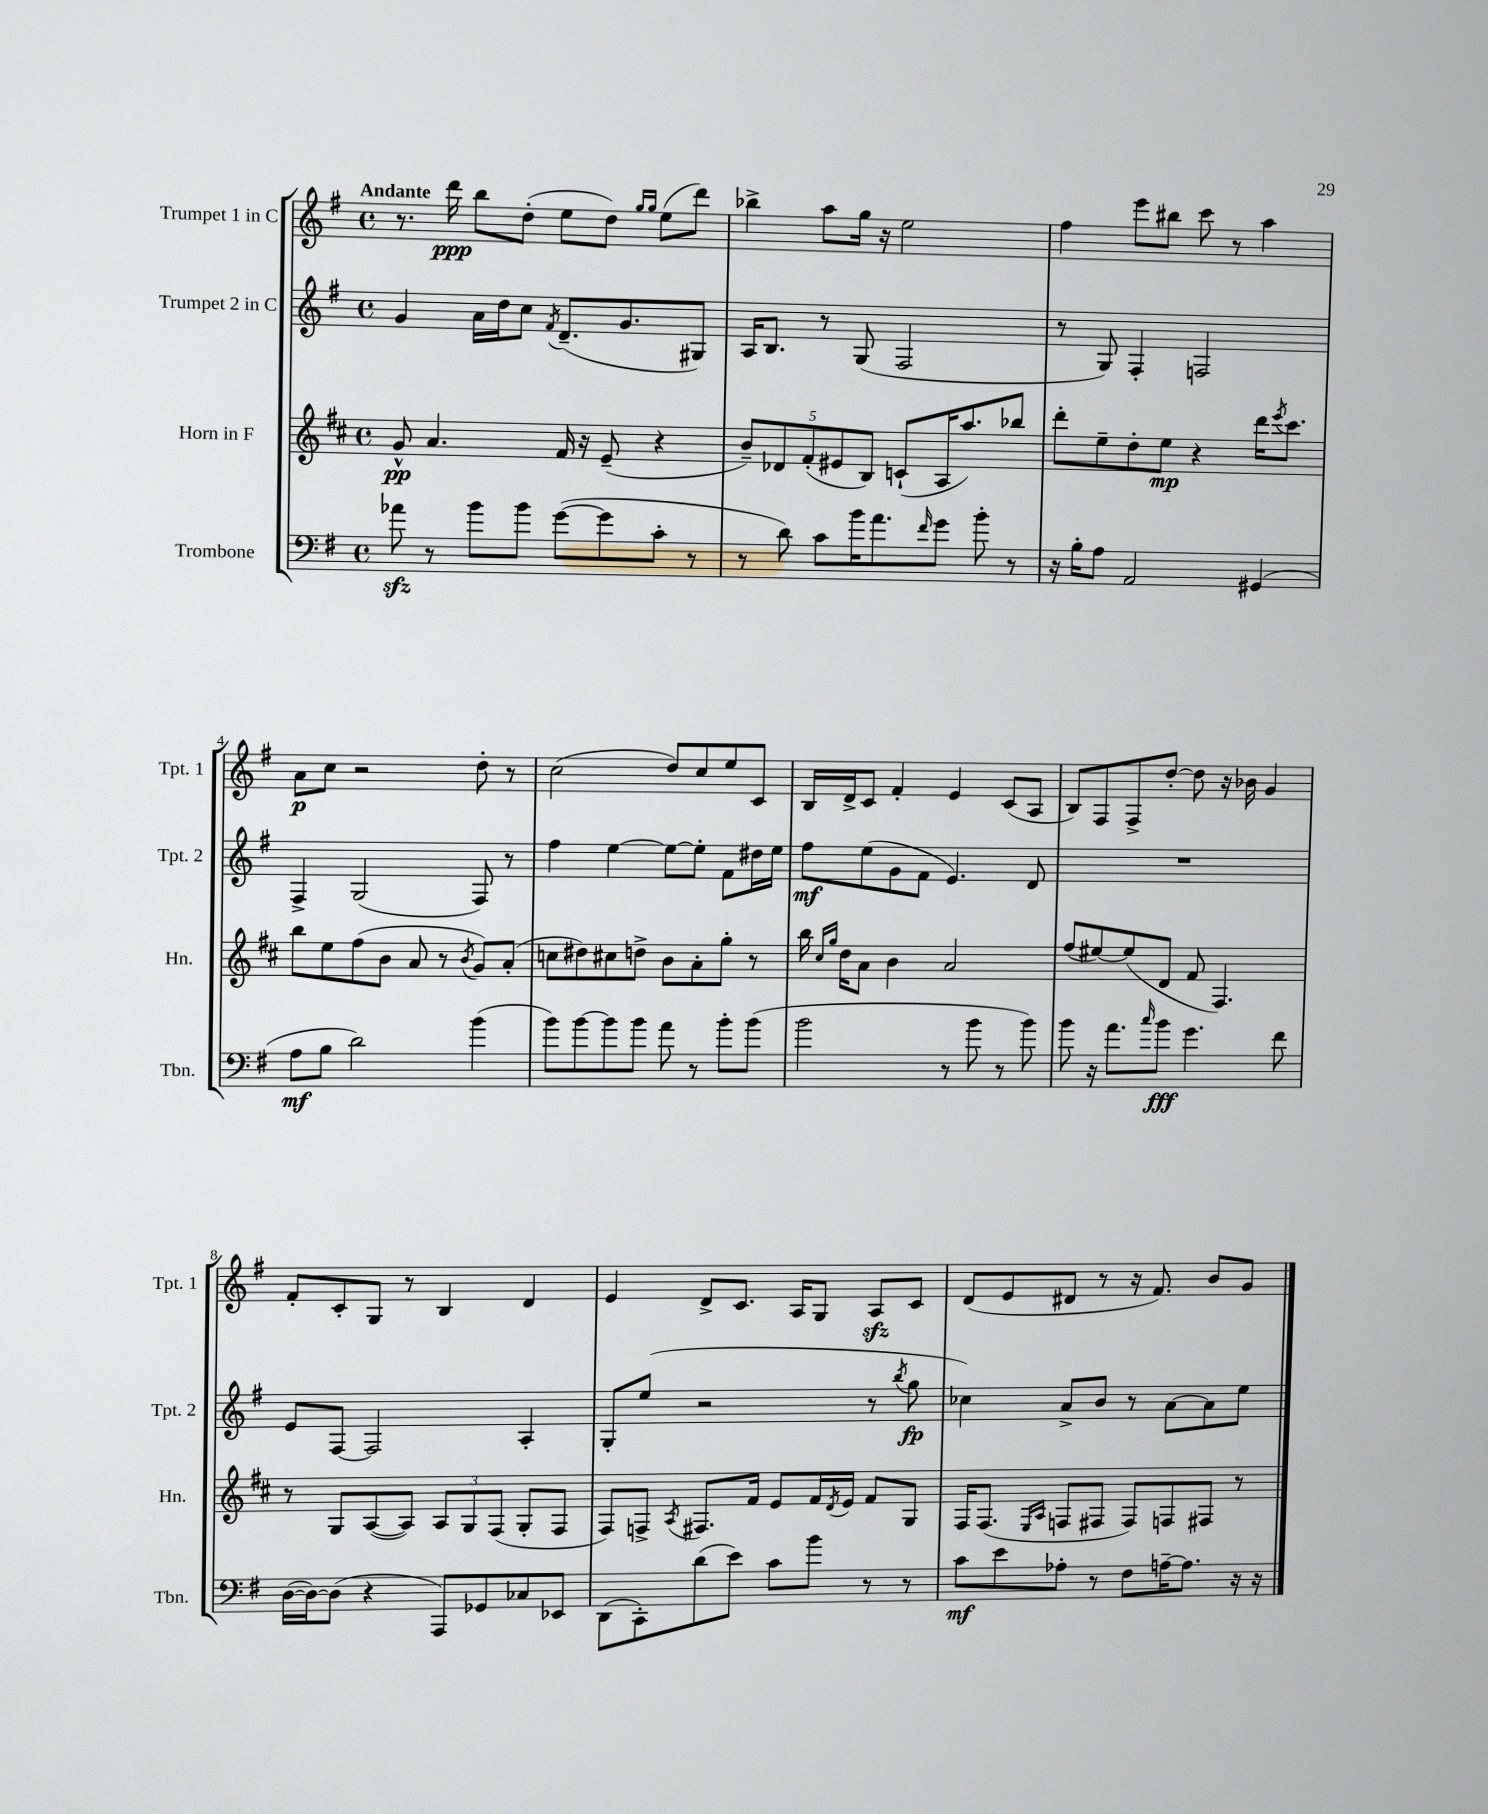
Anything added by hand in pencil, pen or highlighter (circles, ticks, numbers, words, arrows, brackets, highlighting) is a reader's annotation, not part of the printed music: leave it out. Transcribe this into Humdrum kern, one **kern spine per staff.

**kern	**dynam	**kern	**dynam	**kern	**dynam	**kern	**dynam
*part4	*part4	*part3	*part3	*part2	*part2	*part1	*part1
*staff4	*staff4	*staff3	*staff3	*staff2	*staff2	*staff1	*staff1
*I"Trombone	*	*I"Horn in F	*	*I"Trumpet 2 in C	*	*I"Trumpet 1 in C	*
*I'Tbn.	*	*I'Hn.	*	*I'Tpt. 2	*	*I'Tpt. 1	*
*clefF4	*	*clefG2	*	*clefG2	*	*clefG2	*
*k[f#]	*	*k[f#c#]	*	*k[f#]	*	*k[f#]	*
*M4/4	*	*M4/4	*	*M4/4	*	*M4/4	*
*met(c)	*	*met(c)	*	*met(c)	*	*met(c)	*
=1	=1	=1	=1	=1	=1	=1	=1
!	!	!	!	!	!	!LO:TX:a:B:t=Andante	!
8a-Xzz\	.	8g^^/	pp	4g/	.	8.r	.
8r	.	4.a/	.	.	.	.	.
.	.	.	.	.	.	16ddd\	ppp
8b\L	.	.	.	16a\LL	.	8bb\L	.
.	.	.	.	16dd\J	.	.	.
8b\J	.	.	.	8cc\J	.	(8dd'\J	.
.	.	.	.	8qf#/	.	.	.
([8g\L	.	16f#/	.	(8.d~/L	.	8ee\L	.
.	.	16r	.	.	.	.	.
8g\]	.	(8e~/	.	.	.	8dd\J)	.
.	.	.	.	8.g/	.	.	.
.	.	.	.	.	.	16qqgg/LL	.
.	.	.	.	.	.	16qqgg/JJ	.
8c'\J	.	4r	.	.	.	(8ee\L	.
8r	.	.	.	8G#X/J)	.	8ddd\J)	.
=2	=2	=2	=2	=2	=2	=2	=2
8r	.	10b~/L)	.	16A/KL	.	4bb-X^\	.
.	.	.	.	8.B/J	.	.	.
.	.	10d-X/	.	.	.	.	.
8d\)	.	.	.	.	.	.	.
.	.	(10f#'/	.	.	.	.	.
8c\L	.	.	.	8r	.	8aa\L	.
.	.	10e#X/	.	.	.	.	.
16b\K	.	.	.	(8G/	.	16gg\Jk	.
.	.	10B/J)	.	.	.	.	.
8.a\	.	.	.	.	.	16r	.
.	.	(8cn`/L	.	2F#/	.	2ee\	.
16qqf#/	.	.	.	.	.	.	.
8g\J	.	16A/K	.	.	.	.	.
.	.	8.aa/)	.	.	.	.	.
8b'\	.	.	.	.	.	.	.
8r	.	8bb-X/J	.	.	.	.	.
=3	=3	=3	=3	=3	=3	=3	=3
16r	.	8ddd'\L	.	8r	.	4ff#\	.
16B'\KL	.	.	.	.	.	.	.
8A\J	.	8ee~\	.	8G/)	.	.	.
2AA/	.	8dd'\	.	4F#'/	.	8eee\L	.
.	.	8ee\J	mp	.	.	8bb#X\J	.
.	.	4r	.	2Fn/	.	8ccc\	.
.	.	.	.	.	.	8r	.
(4GG#X/	.	16ddd\KL	.	.	.	4aa\	.
.	.	8qeee/	.	.	.	.	.
.	.	8.ccc#\J	.	.	.	.	.
!!LO:LB:g=z
=4	=4	=4	=4	=4	=4	=4	=4
8A\L	mf	8bb\L	.	4F#^/	.	8a\L	p
8B\J	.	8ee\	.	.	.	8cc\J	.
2d\)	.	(8ff#\	.	(2G/	.	2r	.
.	.	8b\J	.	.	.	.	.
.	.	8a/	.	.	.	.	.
.	.	8r	.	.	.	.	.
.	.	8qb/	.	.	.	.	.
(4b\	.	8g/L)	.	8F#/)	.	8dd'\	.
.	.	(8a'/J	.	8r	.	8r	.
=5	=5	=5	=5	=5	=5	=5	=5
8b\L)	.	8ccn\L	.	4ff#\	.	(2cc\	.
[8b\	.	8dd#X\)	.	.	.	.	.
8b\]	.	8cc#X\	.	[4ee\	.	.	.
8b\J	.	8ddn^\J	.	.	.	.	.
8a\	.	8b\L	.	8ee\L_	.	8dd/L)	.
8r	.	8a'\	.	8ee'\J]	.	8cc/	.
8b'\L	.	8gg'\J	.	8f#\L	.	8ee/	.
(8b\J	.	8r	.	16dd#X\L	.	8c/J	.
.	.	.	.	16ee\JJ	.	.	.
=6	=6	=6	=6	=6	=6	=6	=6
2b\	.	16bb\	.	8ff#\L	mf	16B/LL	.
.	.	16qqcc#/LL	.	.	.	.	.
.	.	16qqgg/JJ	.	.	.	.	.
.	.	16dd\KL	.	.	.	16d^/J	.
.	.	8a\J	.	(8ee\	.	8c/J	.
.	.	4b\	.	8g\	.	4f#'/	.
.	.	.	.	8f#\J	.	.	.
8r	.	2a/	.	4.e/)	.	4e/	.
8b\	.	.	.	.	.	.	.
8r	.	.	.	.	.	(8c/L	.
8b\)	.	.	.	8d/	.	8A/J	.
=7	=7	=7	=7	=7	=7	=7	=7
8b\	.	(8ff#/L	.	1r	.	8B/L)	.
16r	.	[8ee#X/)	.	.	.	8F#/	.
8.a\L	.	.	.	.	.	.	.
.	.	(8ee#/]	.	.	.	8F#^/	.
16qqcc/	.	.	.	.	.	.	.
8b\J	fff	8d/J	.	.	.	[8dd'/J	.
4.g\	.	8f#/	.	.	.	8dd\]	.
.	.	4.F#/)	.	.	.	16r	.
.	.	.	.	.	.	16b-X\	.
.	.	.	.	.	.	4g/	.
8f#\	.	.	.	.	.	.	.
!!LO:LB:g=z
=8	=8	=8	=8	=8	=8	=8	=8
([16D\LL	.	8r	.	8e/L	.	8f#'/L	.
16D\J_)	.	.	.	.	.	.	.
(8D\J]	.	8G/L	.	[8F#/J	.	8c'/	.
4r	.	([8A/	.	2F#/]	.	8G/J	.
.	.	8A/J])	.	.	.	8r	.
8AAA/L)	.	12A/L	.	.	.	4B/	.
.	.	12G/	.	.	.	.	.
8GG-X/	.	.	.	.	.	.	.
.	.	(12F#/J	.	.	.	.	.
8C-X/	.	8G'/L	.	4A'/	.	4d/	.
8EE-X/J	.	8F#/J	.	.	.	.	.
=9	=9	=9	=9	=9	=9	=9	=9
(8DD\L	.	8F#/L)	.	8G'/L	.	4e/	.
8CC'\)	.	8Fn^/J	.	(8ee/J	.	.	.
.	.	8qA/	.	.	.	.	.
(8d\	.	8.F#X/L	.	2r	.	8d^/L	.
8e\J)	.	.	.	.	.	8.c/J	.
.	.	16f#/Jk	.	.	.	.	.
8c\L	.	8e/L	.	.	.	.	.
.	.	.	.	.	.	16A/KL	.
8b\J	.	16f#/L	.	.	.	8G/J	.
.	.	8qd/	.	.	.	.	.
.	.	16e/JJ	.	.	.	.	.
8r	.	8f#/L	.	8r	.	8Azz/L	.
.	.	.	.	8qbb/	.	.	.
8r	.	8G/J	.	8gg\	fp	8c/J	.
=10	=10	=10	=10	=10	=10	=10	=10
8c\L	mf	16F#/KL	.	4cc-X\)	.	(8d/L	.
.	.	(8.F#/J	.	.	.	.	.
8e\	.	.	.	.	.	8e/	.
.	.	16qqE/LL	.	.	.	.	.
.	.	16qqA/JJ	.	.	.	.	.
8A-X'\J	.	8Fn/L	.	8a^/L	.	8d#X/J	.
8r	.	8F#X/J	.	8b/J	.	8r	.
8F#\L	.	8F#/L)	.	8r	.	16r	.
.	.	.	.	.	.	8.f#/)	.
[16An~\K	.	8Fn/	.	[8a\L	.	.	.
8.A\J]	.	.	.	.	.	.	.
.	.	8F#X/J	.	8a\]	.	8b/L	.
16r	.	8r	.	8ee\J	.	8g/J	.
16r	.	.	.	.	.	.	.
==	==	==	==	==	==	==	==
*-	*-	*-	*-	*-	*-	*-	*-
